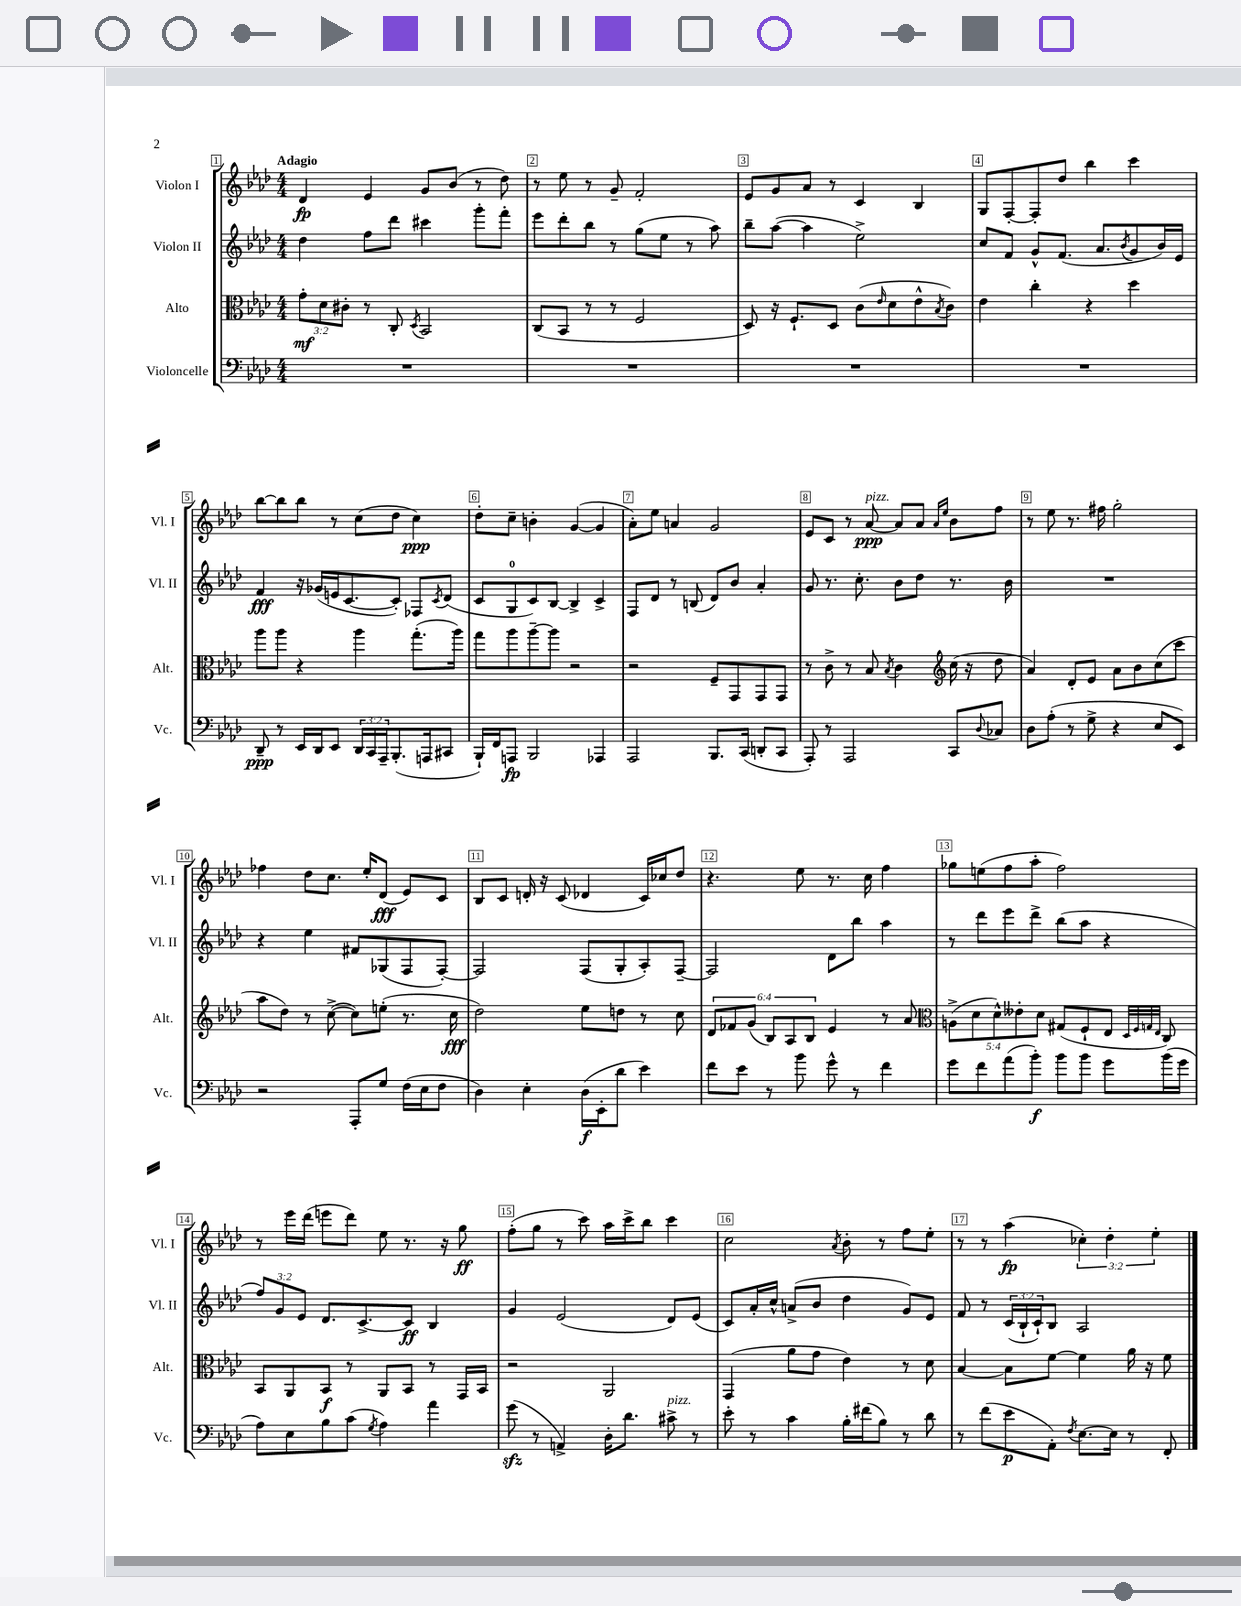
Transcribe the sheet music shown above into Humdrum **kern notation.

**kern	**kern	**kern	**kern
*staff4	*staff3	*staff2	*staff1
*clefF4	*clefC3	*clefG2	*clefG2
*k[b-e-a-d-]	*k[b-e-a-d-]	*k[b-e-a-d-]	*k[b-e-a-d-]
*M4/4	*M4/4	*M4/4	*M4/4
1r	12g'\L	4dd-\	4d-/
.	12d-\	.	.
.	12c#'\J	.	.
.	8r	8ff\L	4e-/
.	8C'/	8ddd-\J	.
.	8qD-/	.	.
.	2BB-/	4ccc#\	8g/L
.	.	.	(8b-/J
.	.	8ggg'\L	8r
.	.	8fff'\J	8dd-\)
=	=	=	=
1r	(8C/L	8eee-\L	8r
.	8BB-/J	8ddd-'\	8ee-\
.	8r	8bb-\J	8r
.	8r	8r	8g~/
.	2F/	(8gg\L	2f'/
.	.	8ee-\J	.
.	.	8r	.
.	.	8aa-\)	.
=	=	=	=
1r	8D-/)	8bb-~\L	8e-/L
.	16r	([8aa-\J	8g/
.	8.F`/L	.	.
.	.	4aa-\]	8a-/J
.	8D-/J	.	8r
.	(8c\L	2ee-^\)	4c/
.	16qqe-/	.	.
.	8d-\	.	.
.	8e-^^\	.	4B-/
.	8qB-/	.	.
.	8c\J)	.	.
=	=	=	=
1r	4e-\	8cc/L	8G/L
.	.	8f/J	[8F'/
.	4cc'\	8g^^/L	8F'/]
.	.	(8.f/J	8dd-/J
.	4r	.	4bb-\
.	.	8.a-/L	.
.	.	8qb-/	.
.	4dd-\	8g/	4ccc\
.	.	16b-/L)	.
.	.	16e-/JJ	.
=	=	=	=
8DD-~/	8aa-\L	4f/	[8bb-\L
8r	8aa-\J	.	8bb-\]
16EE-/LL	4r	16r	8bb-\J
16DD-/J	.	(16g-/LL	.
8EE-/J	.	16e/J	8r
.	.	[8.c/	.
24DD-/LL	4aa-\	.	(8cc\L
24CC/	.	.	.
24AAA-~/J	.	.	.
(8.BBB-'/	.	8c'/]J)	8dd-\J
.	(8.gg'\L	8F-/L	4cc\)
16AAA/k	.	.	.
.	.	8qc/	.
8CC#/J	.	(8d-/J	.
.	16aa-\Jk)	.	.
=	=	=	=
16BBB-`/LL)	8gg\L	8c/L	8dd-'\L
16FF/J	.	.	.
8AAA/J	8aa-\	8G/	8cc~\J
2BBB-/	[8aa-~\	8c/)	4b'\
.	8aa-\]J	[8B-/J	.
.	2r	4B-^/]	([4g/
4AAA-/	.	4c^/	4g/]
=	=	=	=
2AAA-/	2r	8F/L	8a-'\L)
.	.	8d-/J	8ee-\J
.	.	8r	4a/
.	.	(8B/	.
8.BBB-/L	8F~/L	8d-/L)	2g/
.	8GG/	8b-/J	.
(16CC/Jk	.	.	.
8DD'/L	8GG/	4a-'/	.
8CC/J	8GG/J	.	.
=	=	=	=
8AAA-'/)	8r	8g/	8e-/L
8r	8c^\	8.r	8c/J
2AAA-/	8r	.	8r
.	.	8.cc'\	.
.	8B-/	.	[8a-/
.	8qB-/	.	.
.	4c\	8b-\L	8a-/]L
.	.	8dd-\J	8a-/J
*	*clefG2	*	*
.	.	.	16qqa-/LL
.	.	.	16qqee-/JJ
8CC/L	(16cc\	8.r	8b-\L
.	16r	.	.
8qqD-/	.	.	.
8C-/J	8dd-\	.	8ff\J
.	.	16b-\	.
=	=	=	=
8D-\L	4a-/)	1r	8r
(8A-'\J	.	.	8ee-\
8r	8d-'/L	.	8.r
8G^\	8e-/J	.	.
.	.	.	16ff#\
4r	8a-\L	.	2gg'\
.	8b-\	.	.
8E-/L	(8cc\	.	.
8EE-/J)	8ccc\J	.	.
=	=	=	=
2r	8aa-\L	4r	4ff-\
.	8dd-\J)	.	.
.	8r	4ee-\	8dd-\L
.	([8cc^\	.	8.cc\J
8AAA-'/L	8cc\]L)	8f#/L	.
.	.	.	16ee-'/LK
8G/J	(8ee'\J	(8G-/	(8d-/J
(16F\LL	8.r	8F/	8e-/L)
16E-\J	.	.	.
8F\J	.	[8F'/J)	8c/J
.	16cc\	.	.
=	=	=	=
4D-\)	2dd-\)	2F/]	8B-/L
.	.	.	8c/J
4E-'\	.	.	16d'/
.	.	.	16r
.	.	.	(8c/
(16D-\LL	8ee-\L	(8F/L	4d-/
16EE-'\J	.	.	.
8d-\J	8dd\J	8G'/	.
4e-\)	8r	8A-'/)	16c/LL)
.	.	.	16cc-/J
.	8cc\	[8F~/J	8dd-/J
=	=	=	=
8f\L	12d-/L	2F/]	4.r
.	12f-/	.	.
8e-\J	.	.	.
.	(12g/J	.	.
8r	12B-/L)	.	.
.	12A-/	.	.
8b-\	.	.	8ee-\
.	12B-/J	.	.
8g^^\	4e-/	8d-\L	8.r
8r	.	8bb-\J	.
.	.	.	16cc\
4f\	8r	4aa-\	4ff\
.	8a-/	.	.
=	=	=	=
*	*clefC3	*	*
8g\L	(10A^\L	8r	8gg-\L
.	10d-\	.	.
8f\	.	8ddd-\L	(8ee\
.	10d-^^\)	.	.
(8a-\	.	8eee-\	8ff\
.	10e--'\	.	.
8b-'\J)	.	8ddd-^\J	8aa-'\J
.	10d-\J	.	.
8b-\L	(8G#/L	(8bb-\L	2ff\)
8b-\J	8F`/	8aa-\J	.
8g\L	8E-/J	4r	.
.	32qqD-/LLL	.	.
.	32qqF/	.	.
.	32qqG/	.	.
.	32qqE-/JJJ	.	.
(16b-\L	8C/)	.	.
16g\JJ	.	.	.
=	=	=	=
8A-\L)	8BB-/L	12ff/L)	8r
.	.	12g/	.
8E-\	8AA-/	.	16eee-\LL
.	.	12e-/J	.
.	.	.	(16ddd-\JJ
8B-\	8BB-/J	8.d-/L	8eee\L
(8c\J	8r	.	8ddd-\J)
.	.	[8.c^/	.
8qG/	.	.	.
4A-\)	8AA-/L	.	8ee-\
.	8BB-/J	8c/]J	8.r
4a-\	8r	4B-/	.
.	.	.	16r
.	16GG/LL	.	8gg\
.	16BB-/JJ	.	.
=	=	=	=
(8g\	2r	4g/	(8ff'\L
8r	.	.	8gg\J
4AA^/)	.	(2e-/	8r
.	.	.	8ccc\)
16D-'\LK	2AA-/	.	16aa-\LL
8.d-\J	.	.	16ccc^\J
.	.	.	8bb-\J
8c#^\	.	8d-/L)	4ccc\
8r	.	(8e-/J	.
=	=	=	=
8e-'\	(4GG/	8c/L)	2cc\
8r	.	16a-'/L	.
.	.	16cc^^/JJ	.
4c\	8a-\L	(8a^/L	.
.	8g\J	8b-/J	.
.	.	.	8qa-/
16B-'\LL	4e-\)	4dd-\	8b-'\
(16f#\J	.	.	.
8B-\J)	.	.	8r
8r	8r	8g/L)	8ff\L
8d-\	8d-\	8e-/J	8ee-'\J
=	=	=	=
8r	[4B-/	8f/	8r
(8f\L	.	8r	8r
8e-\	8B-\]L	(24c/LL	(4aa-\
.	.	24B-`/	.
.	.	24c`/J)	.
8AA-'\J)	[8f\J	8B-/J	.
8qF/	.	.	.
[8.E-\L	4f\]	2A-/	6cc-'\)
.	.	.	6dd-'\
16E-\]Jk	.	.	.
8r	16a-\	.	.
.	16r	.	.
.	.	.	6ee-'\
8FF'/	8f\	.	.
==	==	==	==
*-	*-	*-	*-
